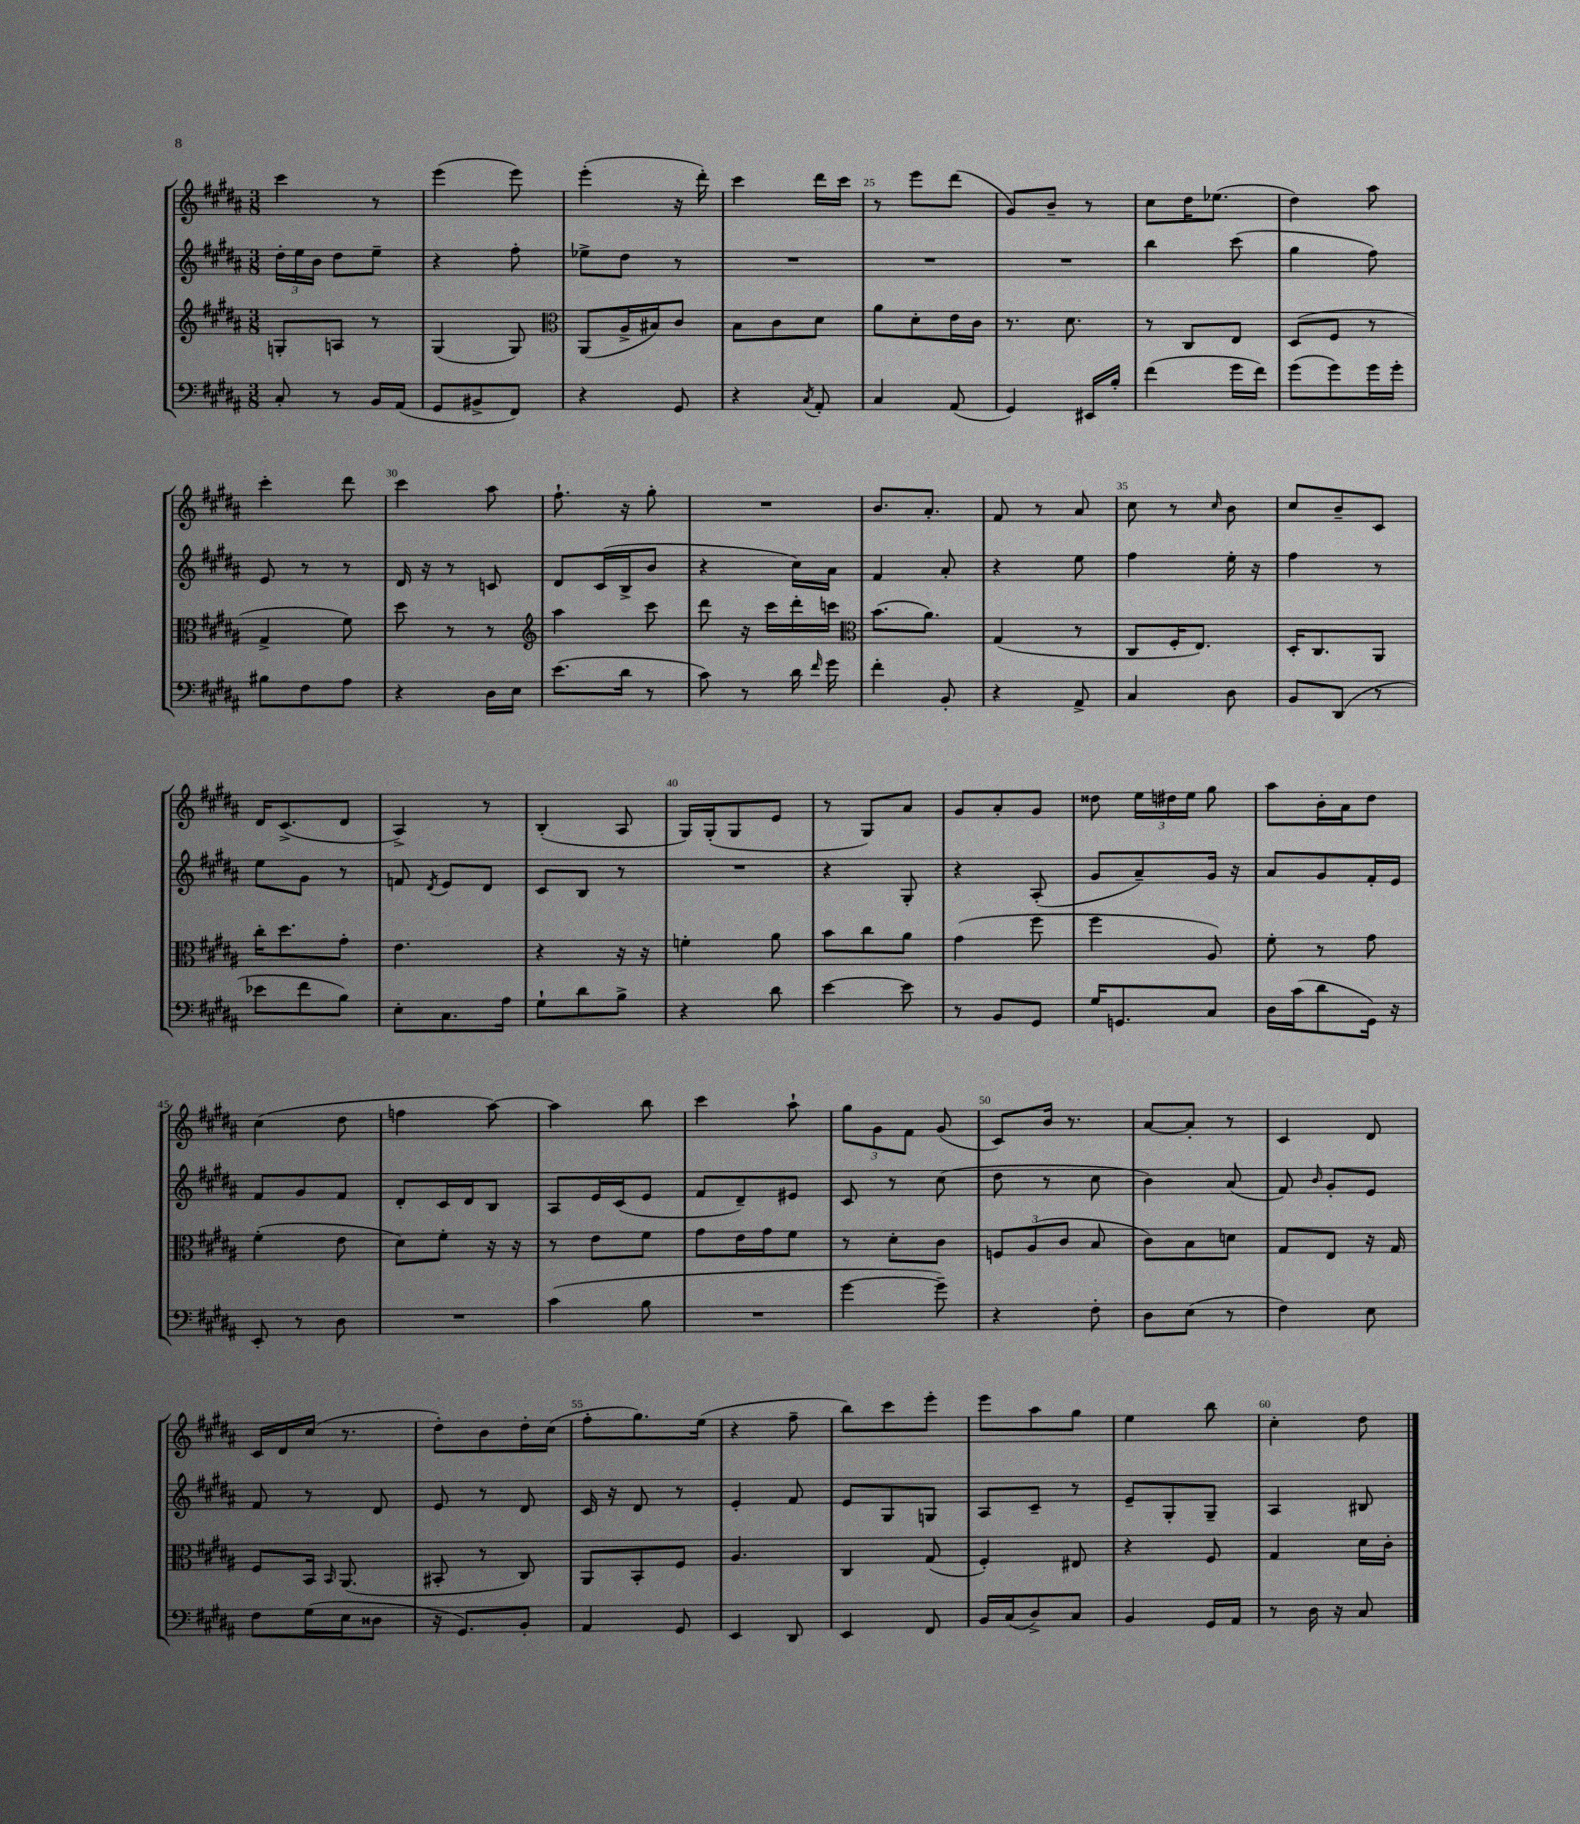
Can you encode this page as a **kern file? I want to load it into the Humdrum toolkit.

**kern	**kern	**kern	**kern
*part4	*part3	*part2	*part1
*staff4	*staff3	*staff2	*staff1
*clefF4	*clefG2	*clefG2	*clefG2
*k[f#c#g#d#a#]	*k[f#c#g#d#a#]	*k[f#c#g#d#a#]	*k[f#c#g#d#a#]
*M3/8	*M3/8	*M3/8	*M3/8
=21	=21	=21	=21
8C#'/	8Gn'/L	24dd#'\LL	4ccc#\
.	.	24ee\	.
.	.	24b\JJ	.
8r	8An/J	8dd#\L	.
16BB/LL	8r	8ee~\J	8r
(16AA#/JJ	.	.	.
=22	=22	=22	=22
8GG#/L	(4G#/	4r	(4eee\
8BB#X^/	.	.	.
8FF#/J)	8G#/)	8ff#'\	8eee\)
=23	=23	=23	=23
*	*clefC3	*	*
4r	(8AA#/L	8ee-X^\L	(4eee'\
.	16A#^/L	8dd#\J	.
.	16B#X/J)	.	.
8GG#/	8c#/J	8r	16r
.	.	.	16ddd#'\)
=24	=24	=24	=24
4r	8B\L	4.r	4ccc#\
.	8c#\	.	.
8qC#/	.	.	.
8AA#'/	8d#\J	.	16ddd#\LL
.	.	.	16ccc#\JJ
=25	=25	=25	=25
4C#/	8a#\L	4.r	8r
.	8d#'\	.	8eee\L
(8AA#/	16e\L	.	(8ddd#\J
.	16c#\JJ	.	.
=26	=26	=26	=26
4GG#/)	8.r	4.r	8g#/L)
.	.	.	8b~/J
.	8.d#\	.	.
16EE#X/LL	.	.	8r
16B'/JJ	.	.	.
=27	=27	=27	=27
(4f#\	8r	4bb\	8cc#\L
.	8C#/L	.	16dd#\K
.	.	.	(8.ee-X\J
16g#\LL	8E/J	(8ccc#\	.
16f#\JJ)	.	.	.
=28	=28	=28	=28
(8g#\L	(8D#/L	4gg#\	4dd#\)
8g#\)	8F#/J	.	.
16g#\L	8r	8ff#\)	8aa#\
16g#'\JJ	.	.	.
!!LO:LB:g=z
=29	=29	=29	=29
8B#X\L	4G#^/	8e/	4ccc#'\
8F#\	.	8r	.
8A#\J	8f#\)	8r	8ddd#\
=30	=30	=30	=30
4r	8dd#\	16d#/	4ccc#\
.	.	16r	.
.	8r	8r	.
16D#\LL	8r	8cn/	8aa#\
16E\JJ	.	.	.
=31	=31	=31	=31
*	*clefG2	*	*
(8.e\L	4aa#\	8d#/L	8.ff#`\
.	.	(16c#/L	.
16d#\Jk	.	16B^/J	16r
8r	8ccc#\	8b/J	8gg#'\
=32	=32	=32	=32
8c#\)	8ddd#\	4r	4.r
8r	16r	.	.
.	16ccc#\LL	.	.
16d#\	16ddd#'\	16cc#\LL)	.
16qqf#/	.	.	.
16g#\	16cccn\JJ	16a#\JJ	.
=33	=33	=33	=33
*	*clefC3	*	*
4f#'\	(8.b\L	4f#/	8.b/L
.	8.a#\J)	.	8.a#'/J
8BB'/	.	8a#'/	.
=34	=34	=34	=34
4r	(4G#/	4r	8f#/
.	.	.	8r
8AA#^/	8r	8ee\	8a#/
=35	=35	=35	=35
4C#/	8C#/L	4ff#\	8cc#\
.	16F#'/K	.	8r
.	8.E/J)	.	.
.	.	.	16qqcc#/
8D#\	.	16ee'\	8b\
.	.	16r	.
=36	=36	=36	=36
8BB/L	16D#'/KL	4ff#\	8cc#/L
.	8.C#/	.	.
(8DD#/J	.	.	8b~/
8r	8AA#/J	8r	8c#/J
!!LO:LB:g=z
=37	=37	=37	=37
8e-X\L	16cc#'\KL	8ee\L	16d#/KL
.	8.dd#\	.	(8.c#^/
8f#\	.	8g#\J	.
8B\J)	8g#'\J	8r	8d#/J
=38	=38	=38	=38
8E'\L	4.e\	8fn/	4A#^/)
.	.	8qd#/	.
8.C#\	.	8e/L	.
.	.	8d#/J	8r
16A#\Jk	.	.	.
=39	=39	=39	=39
8G#`\L	4r	8c#/L	(4B'/
8d#\	.	8B/J	.
8B^\J	16r	8r	8A#/
.	16r	.	.
=40	=40	=40	=40
4r	4fn'\	4.r	16G#/LL)
.	.	.	(16G#'/J
.	.	.	8G#/
8d#\	8a#\	.	8e/J
=41	=41	=41	=41
[4e\	8b\L	4r	8r
.	8cc#\	.	8G#/L)
8e\]	8a#\J	8G#'/	8a#/J
=42	=42	=42	=42
8r	(4g#\	4r	8g#/L
8BB/L	.	.	8a#'/
8GG#/J	8ff#\	(8A#'/	8g#/J
=43	=43	=43	=43
16G#/KL	4ff#\	8g#/L	8dd##X\
8.GGn/	.	.	.
.	.	8a#~/)	24ee\LL
.	.	.	24dd#X\
.	.	.	24ee\JJ
8C#/J	8A#/)	16g#/Jk	8gg#\
.	.	16r	.
=44	=44	=44	=44
16D#\LL	8f#'\	8a#/L	8aa#\L
(16c#\J	.	.	.
8d#\	8r	8g#/	16b'\L
.	.	.	16a#\J
16GG#\Jk)	8g#\	16f#'/L	8dd#\J
16r	.	16e/JJ	.
!!LO:LB:g=z
=45	=45	=45	=45
8EE'/	(4f#'\	8f#/L	(4cc#\
8r	.	8g#/	.
8D#\	8e\	8f#/J	8dd#\
=46	=46	=46	=46
4.r	8d#\L)	8d#'/L	4ffn\
.	8f#'\J	16c#/L	.
.	.	16d#/J	.
.	16r	8B/J	[8aa#\)
.	16r	.	.
=47	=47	=47	=47
(4c#\	8r	8A#/L	4aa#\]
.	8e\L	16e/L	.
.	.	(16c#/J	.
8B\	8f#\J	8e/J	8bb\
=48	=48	=48	=48
4.r	8g#\L	8f#/L	4ccc#\
.	16e\L	8d#~/)	.
.	16g#\J	.	.
.	8f#\J	8e#X/J	8aa#`\
=49	=49	=49	=49
[4g#\	8r	8c#/	12gg#\L
.	.	.	12g#\
.	8d#'\L	8r	.
.	.	.	12f#\J
8g#~\])	8c#\J	(8cc#\	(8g#/
=50	=50	=50	=50
4r	12Fn/L	8dd#\	8c#/L)
.	(12A#/	.	.
.	.	8r	16b/Jk
.	12c#/J	.	.
.	.	.	8.r
8F#'\	8B/	8cc#\	.
=51	=51	=51	=51
8D#\L	8c#\L)	4b\)	[8a#/L
(8E\J	8B\	.	8a#'/J]
8r	8dn\J	(8a#/	8r
=52	=52	=52	=52
4F#\)	8G#/L	8f#/)	4c#/
.	.	16qqb/	.
.	8E/J	8g#'/L	.
8E\	16r	8e/J	8d#/
.	16G#/	.	.
!!LO:LB:g=z
=53	=53	=53	=53
8F#\L	8F#/L	8f#/	16c#/LL
.	.	.	16d#/
(16G#\L	16BB/Jk	8r	(16cc#/JJ
.	16qqBB/	.	.
16E\J	(8.AA#/	.	8.r
8D##X\J	.	8d#/	.
=54	=54	=54	=54
16r	8BB#X'/	8e/	8dd#'\L)
8.GG#/L)	.	.	.
.	8r	8r	8b\
8BB'/J	8C#/)	8d#/	16dd#'\L
.	.	.	(16cc#\JJ
=55	=55	=55	=55
4AA#/	8AA#/L	16c#/	8ff#'\L
.	.	16r	.
.	8BB'/	8d#/	8.gg#\)
8GG#/	8F#/J	8r	.
.	.	.	(16ee\Jk
=56	=56	=56	=56
4EE/	4.A#/	4e'/	4r
8DD#/	.	8f#/	8ff#~\
=57	=57	=57	=57
4EE/	4C#/	8e/L	8bb\L)
.	.	8G#/	8ccc#\
8FF#/	(8G#/	8Gn/J	8eee'\J
=58	=58	=58	=58
16BB/LL	4F#'/)	8A#/L	8eee\L
(16C#/J	.	.	.
8D#^/)	.	8c#~/J	8aa#\
8C#/J	8E#X/	8r	8gg#\J
=59	=59	=59	=59
4BB/	4r	8e~/L	4ee\
.	.	8G#'/	.
16GG#/LL	8F#/	8G#~/J	8bb\
16AA#/JJ	.	.	.
=60	=60	=60	=60
8r	4G#/	4A#/	4cc#'\
16D#\	.	.	.
16r	.	.	.
8C#/	16d#\LL	8B#X/	8dd#\
.	16c#'\JJ	.	.
==	==	==	==
*-	*-	*-	*-
